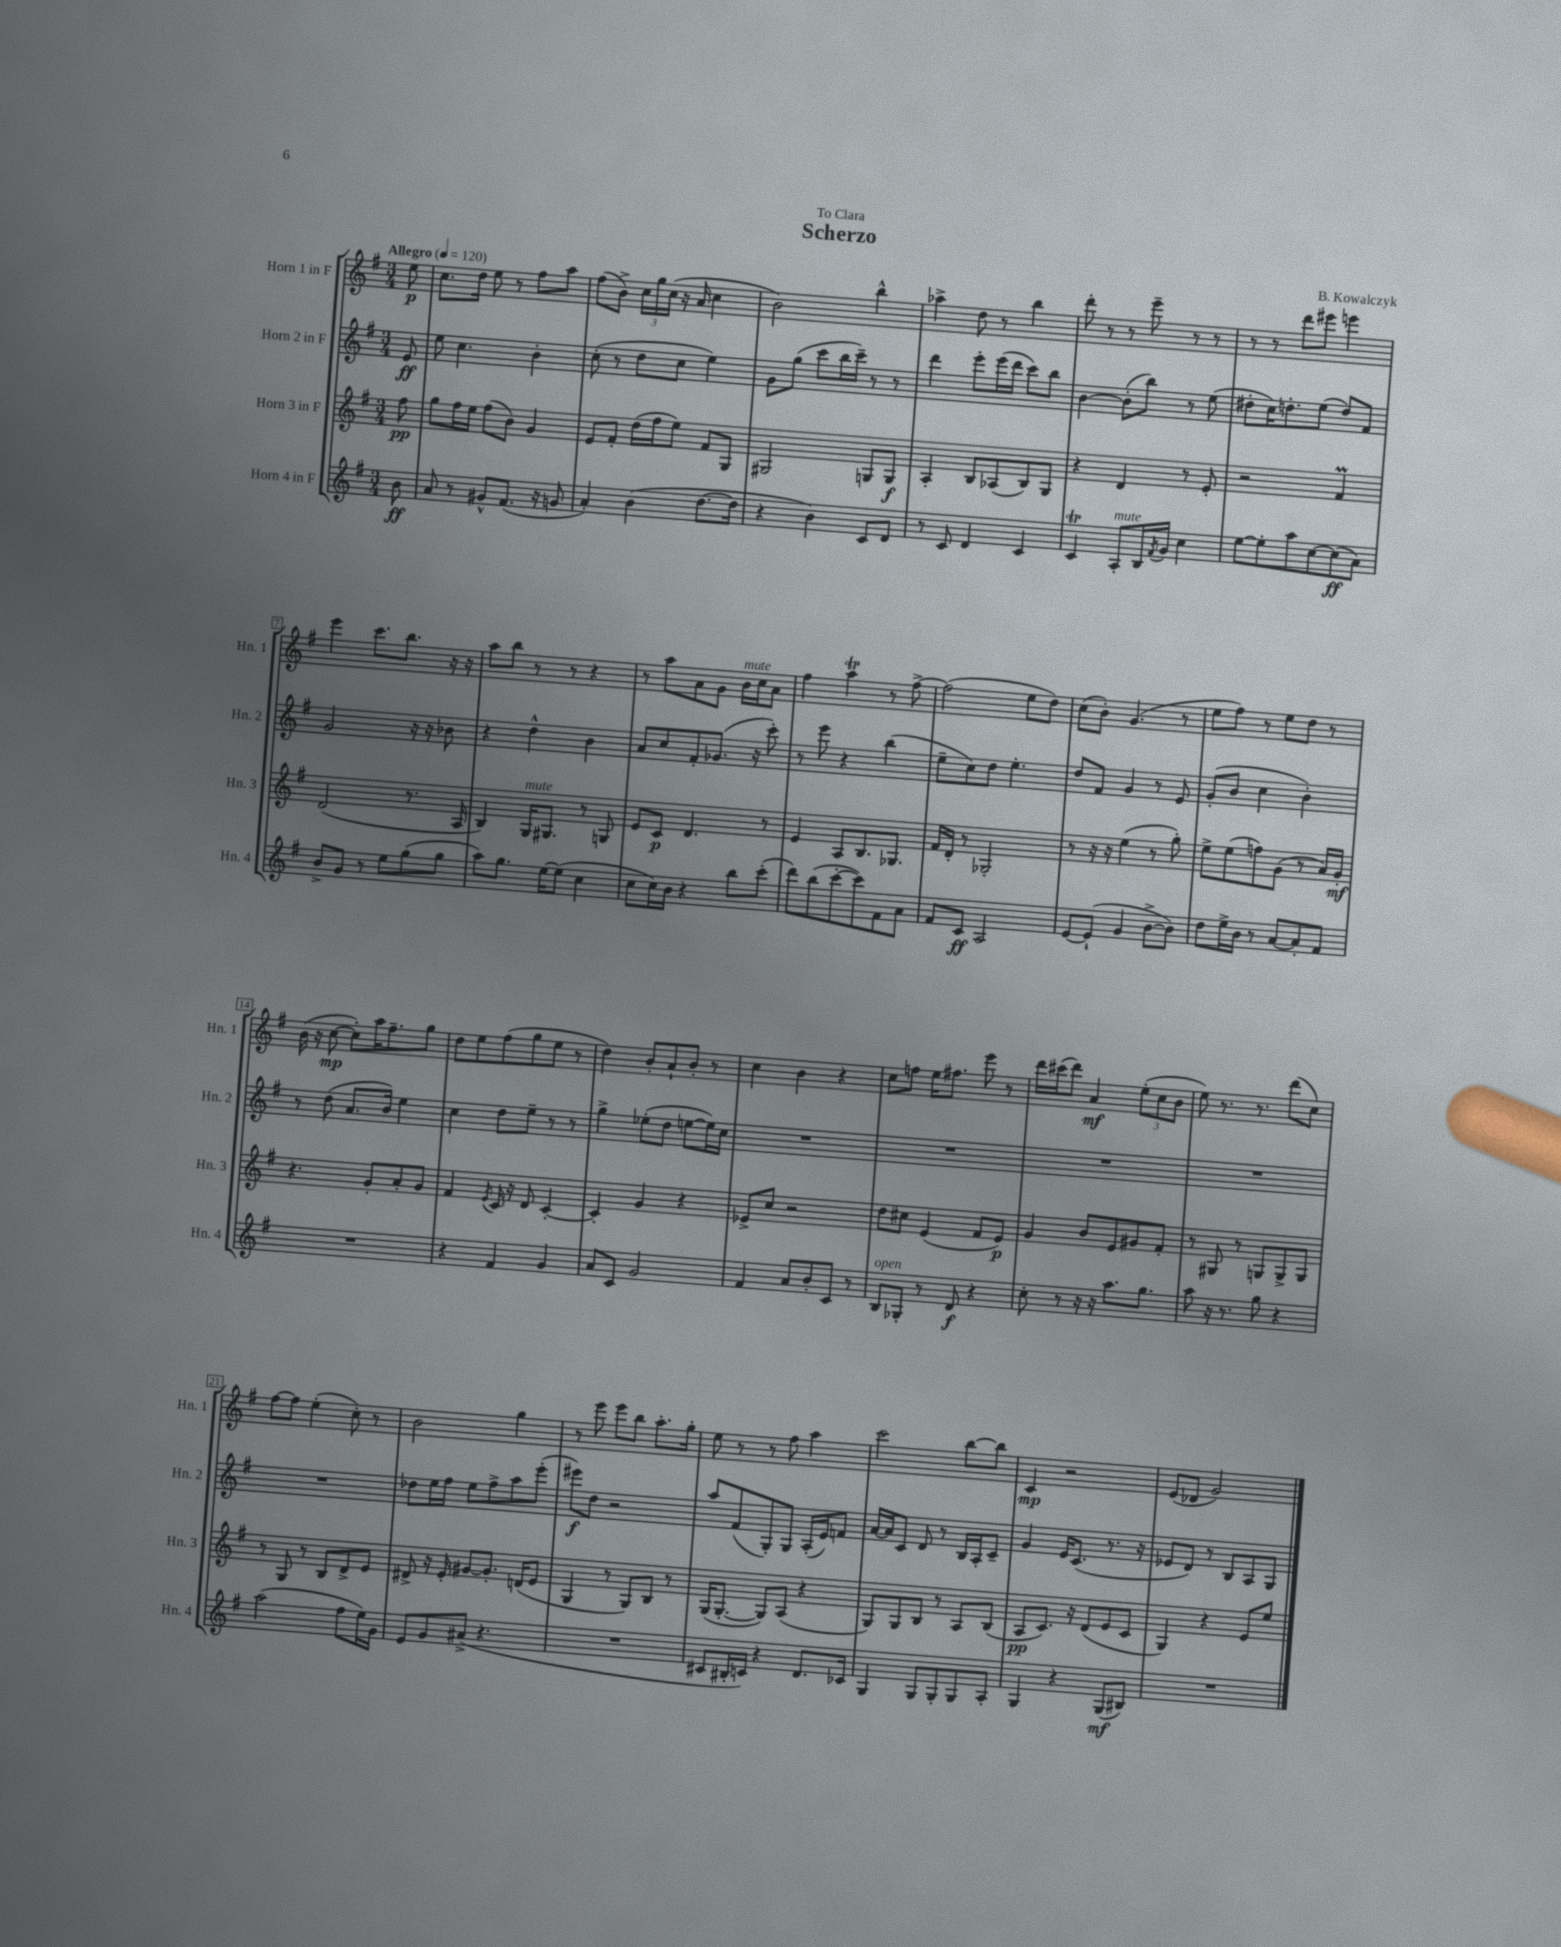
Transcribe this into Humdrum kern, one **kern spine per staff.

**kern	**kern	**kern	**kern
*staff4	*staff3	*staff2	*staff1
*clefG2	*clefG2	*clefG2	*clefG2
*k[f#]	*k[f#]	*k[f#]	*k[f#]
*M3/4	*M3/4	*M3/4	*M3/4
*MM120	*MM120	*MM120	*MM120
8b	8ff#	8e	8ee
=	=	=	=
8a	8gg	8ee	8.cc
8r	16ff#	4.cc	.
.	16ee	.	16dd
8g#^^	(8ff#	.	8ee
(8.f#	8b)	.	8r
.	4g	4b'	8ff#
16r	.	.	.
8g	.	.	8aa
=	=	=	=
4a')	8e	(8cc'	(8ff#
.	8f#'	8r	8b^)
(4b	(16dd	8dd	24cc
.	.	.	24gg
.	16ff#	.	.
.	.	.	(24cc
.	8ee)	8cc	16r
.	.	.	16a
[8.dd	8f#	4ee)	4cc
.	8G	.	.
16dd]	.	.	.
=	=	=	=
4r	2G#	8g	2b)
.	.	(8gg	.
4b)	.	8ccc	.
.	.	16bb	.
.	.	16ccc~)	.
8c	8G	8r	4bb^^
8d	8G	8r	.
=	=	=	=
8r	4A'	4ddd	4aa-^
8c	.	.	.
4d	8B	8eee'	8dd
.	(8A-	(16eee	8r
.	.	16ddd	.
4c	8B)	8ccc)	4bb
.	8G	8bb	.
=	=	=	=
4c	4r	[4b	8ddd'
.	.	.	8r
8A'	4d	(8b']	8r
16B	.	8bb)	8eee~
8qf#	.	.	.
16g	.	.	.
4cc	8r	8r	8r
.	8e'	(8ee	8r
=	=	=	=
[8ee	2r	8dd#'	8r
8ee']	.	16cc)	8r
.	.	8.dd'	.
8aa	.	.	8ddd
[8cc	.	(8ee	8eee#
(8cc]	4f#	8dd)	4eee
8a)	.	8f#	.
=	=	=	=
8b^	(2d	2g	4eee
8g	.	.	.
8r	.	.	8.ccc
8ee	.	.	.
.	.	.	8.bb
(8gg	8.r	16r	.
.	.	16r	.
8gg	.	8b-	16r
.	16A	.	16r
=	=	=	=
8aa)	4B)	4r	8aa
8.gg	.	.	8bb
.	16G	4dd^^	8r
[16ee	8.G#	.	.
(8ee]	.	.	8r
4cc	8r	4b	4r
.	8G	.	.
=	=	=	=
8cc	8e	8a	8r
16cc)	8c	8cc	8aa
16b	.	.	.
4r	4.d	8f#'	8a
.	.	(8.g-	8g
8bb	.	.	16b
.	.	16r	16cc
(8ccc'	8r	8ccc')	8a
=	=	=	=
8ddd)	4e	8r	4ff#
(8bb	.	8eee	.
[8ccc'	8A	4r	4aa
8ccc])	8.B	.	.
8f#	.	(4bb	8r
.	8.G-	.	.
8a	.	.	[8ff#^
=	=	=	=
8f#	16f#	8ee~	(2ff#]
.	16d'	.	.
8c	8r	8cc)	.
2A	2G-'	8dd	.
.	.	4.ee'	.
.	.	.	8ee
.	.	.	8dd)
=	=	=	=
[8e	8r	8dd	(8cc
(8e`]	16r	8f#	8b')
.	16r	.	.
4g	(4ee	4g	(4.g
[8b^	8r	8r	.
8b])	8gg')	8e	8r
=	=	=	=
8dd	8ee^	(8g'	8ee
16ee^	(8ee	8b	8ff#)
16b	.	.	.
8r	8ff)	4cc	8r
[8a	(8g	.	8ee
8a']	8r	4b')	8dd
8f#	16a)	.	8r
.	16g'	.	.
=	=	=	=
2.r	4.r	8r	(16b
.	.	.	16r
.	.	(8dd	[8cc
.	.	8.a	8cc'])
.	8g'	.	16aa
.	.	16b)	8.ff#~
.	8a'	4ee	.
.	8g	.	8gg
=	=	=	=
4r	4f#	4cc	8dd
.	.	.	8ee
.	8qe	.	.
4f#	16c	8dd	(8ff#
.	16r	.	.
.	8d	8ee~	8gg
4g	[4c'	8r	8ee
.	.	8r	8r
=	=	=	=
8a	4c']	4gg^	4dd)
8c	.	.	.
2g	4g	(8ee-'	8b'
.	.	8dd	8a`
.	4r	[8ee	8b'
.	.	16ee])	8r
.	.	16cc	.
=	=	=	=
4f#	8e-^	2.r	4cc
.	8cc	.	.
8a	2r	.	4b
8b'	.	.	.
8c	.	.	4r
8r	.	.	.
=	=	=	=
8B	8dd	2.r	8cc
8G-'	8cc#	.	8ff
8r	(4e	.	16ee
.	.	.	8.ff#
8d	.	.	.
4r	8f#	.	8eee
.	8e)	.	8r
=	=	=	=
8cc'	4g	2.r	16ddd
.	.	.	(16ccc#
8r	.	.	8ddd)
16r	8b	.	4a
16r	.	.	.
8.aa	8e	.	.
.	8g#	.	(12ee'
8.gg	.	.	.
.	.	.	12cc
.	8f#'	.	.
.	.	.	12b
=	=	=	=
8aa	8r	2.r	8ee)
16r	8G#	.	8.r
8.r	.	.	.
.	8r	.	.
.	.	.	8.r
8gg	8G	.	.
4r	8G^	.	(8ddd
.	8G	.	8cc)
=	=	=	=
(2aa	8r	2.r	[8ff#
.	8G	.	8ff#]
.	8r	.	(4ee'
.	8B	.	.
8ff#	8d^	.	8cc')
16ee)	8e	.	8r
16g	.	.	.
=	=	=	=
8e	8d#^	8dd-	2b
8g	16r	16ee	.
.	16e'	16ff#	.
(8a#^	[8g#	8ee	.
4.r	8.g#']	8ff#^	.
.	.	8aa	4gg
.	(16d	.	.
.	8e	(8eee'	.
=	=	=	=
2.r	4G	8eee#)	8r
.	.	8dd	8eee
.	8r	2r	8eee
.	8G)	.	8bb
.	8B	.	8.aa'
.	8r	.	.
.	.	.	16gg'
=	=	=	=
8c#	(16G	8aa	8ee
.	[8.G'	.	.
16B#'	.	(8f#	8r
16c)	.	.	.
4r	8G])	8G')	8r
.	(8A	8G	8ff#
8.d	4r	(16A'	4aa
.	.	16e)	.
.	.	8f	.
16c-	.	.	.
=	=	=	=
4G	8G)	[16a	2ccc
.	.	16a]	.
.	8G	8c	.
8G	8B	8d	.
8G'	8r	8r	.
8G	8A	16B	[8bb
.	.	16A'	.
8A'	(8B	8c~	8bb]
=	=	=	=
4G	8A	4g	4c
.	8.c)	.	.
4r	.	16e	2r
.	16r	(8.c	.
.	(8d	.	.
(8G	8e	8.r	.
8B#)	8c	.	.
.	.	16r	.
=	=	=	=
2.r	4G)	8e-	(8e
.	.	8d)	8d-
.	4r	8r	2g)
.	.	8B	.
.	8e	8A	.
.	8ee	8G	.
==	==	==	==
*-	*-	*-	*-
